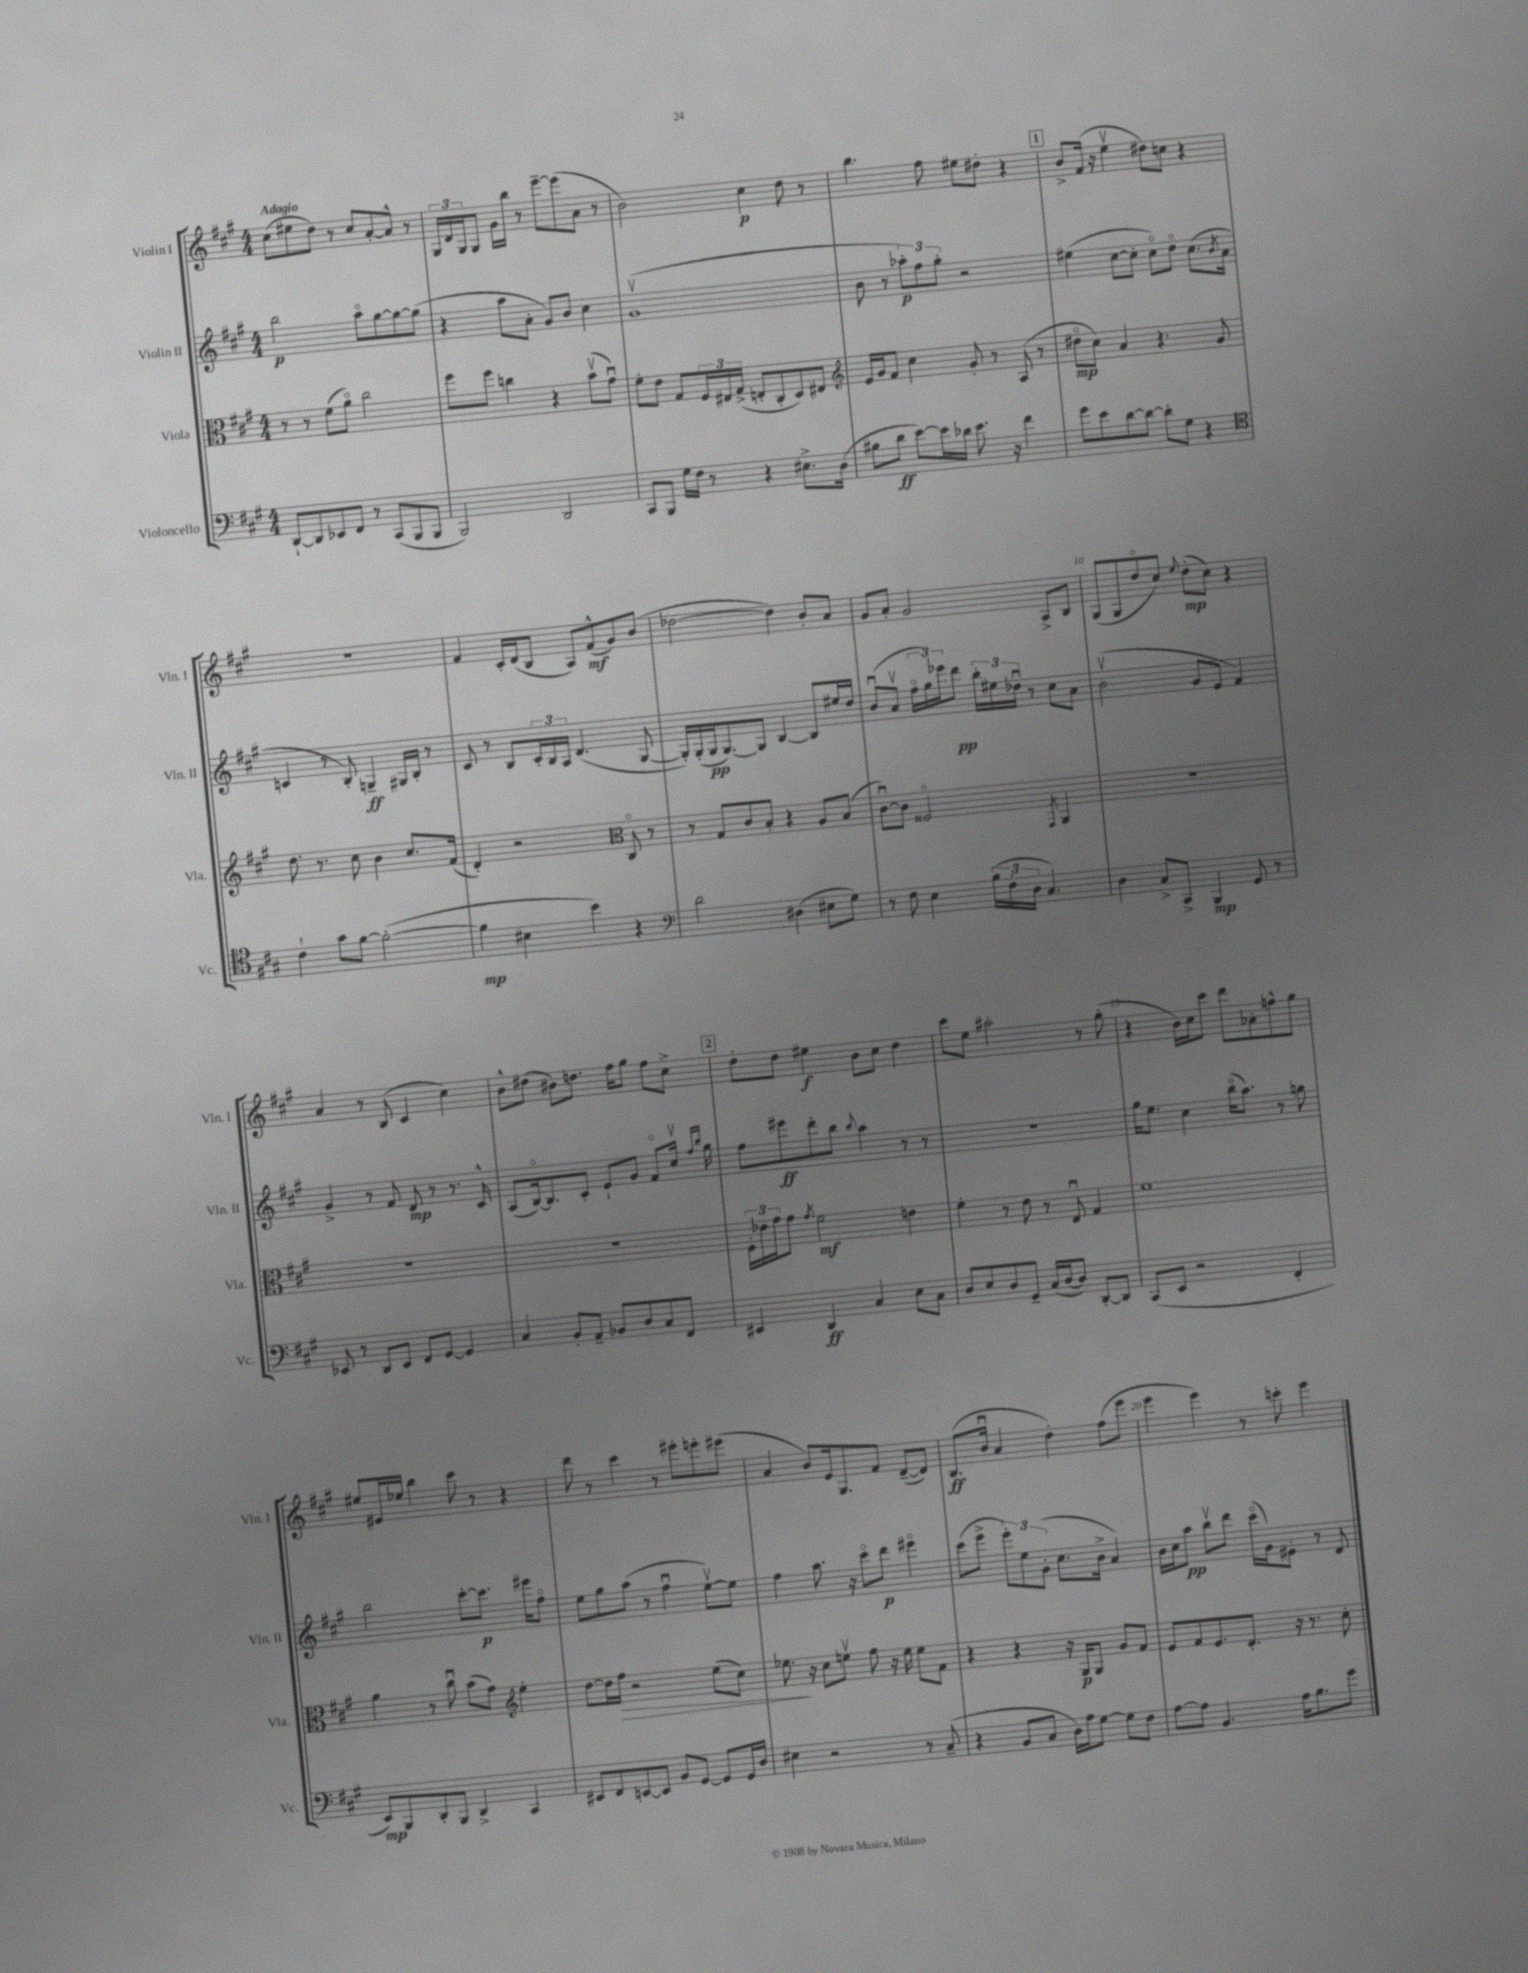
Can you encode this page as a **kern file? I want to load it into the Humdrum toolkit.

**kern	**kern	**kern	**kern
*staff4	*staff3	*staff2	*staff1
*clefF4	*clefC3	*clefG2	*clefG2
*k[f#c#g#]	*k[f#c#g#]	*k[f#c#g#]	*k[f#c#g#]
*M4/4	*M4/4	*M4/4	*M4/4
[8DD`/L	8r	2bb\	(8cc#\L
8DD/]	8r	.	8ee#\
8EE-/	(8f#\L	.	8dd\J)
8FF#/J	8ao\J)	.	8r
8r	2cc#\	8aao\L	8cc#/L
(8CC#/L	.	[8gg#\	[8a'/
8BBB/	.	8gg#\_	8a^^/]J
8BBB/J	.	(8gg#\]J	8r
=	=	=	=
2BBB/)	8ff#\L	4r	24G#/LL
.	.	.	24d/
.	.	.	24G#/J
.	8ff#\J	.	8G#/J
.	4cc\	8aa\L	16g#\LL
.	.	.	16bb\JJ
.	.	8a'\J	8r
2DD/	4r	8g#/L)	[8eee~\L
.	.	8b/J	(8eee\]
.	(8bv\L	4cc#\	8a\J
.	8g#u\J)	.	8r
=	=	=	=
8CC#/L	8f#'\L	(1g#v	2b\)
8BBB/J	8e\J	.	.
16G#\LL	8G#/L	.	.
16F#\JJ	.	.	.
8r	24F#/L	.	.
.	24E#/	.	.
.	(24G#^/JJ	.	.
4r	8E'/L	.	4cc#\
.	8C#'/	.	.
8.E#^\L	8D/)	.	8dd\
.	8E#/J	.	8r
(16D\Jk	.	.	.
=	=	=	=
*	*clefG2	*	*
8B#\L	16e/LL	8b\	4.bb\
.	16g#/J	.	.
8d\J	8f#/J	8r	.
[8e\L)	4cc#\	12aa-'\L)	.
.	.	12ff#\	.
16e\]L	.	.	8ff#\
.	.	12gg#'\J	.
16d-\JJ	.	.	.
8.e\	8g#'/	2r	8ee#\L
.	8r	.	8dd#'\J
16r	.	.	.
4f#\	(8A/	.	4r
.	8r	.	.
=	=	=	=
8g#\L	8dd#o\L	(4ee#\	8b^/L
8e\	8cc#\J)	.	(16f#/Jk
.	.	.	16r
[8d\	4a/	[8cc#\L	4eev\
8d\_J	.	8cc#'\]J	.
8d'\]L	4.r	8cc#o\L)	8dd#\L)
8G#\J	.	8ddo\J	8cc\J
4r	.	(8.cc#\L	4r
.	8g#/	.	.
.	.	8qb/	.
.	.	16a\Jk	.
=	=	=	=
*clefC4	*	*	*
4c#`\	8.dd\	4c/	1r
.	8.r	.	.
8g#\L	.	8r	.
[8f#\J	8cc#\	8B'/)	.
(2f#'\_	4b\	4G~/	.
.	8.cc#/L	16G#/LL	.
.	.	16B'/JJ	.
.	.	8r	.
.	(16f#/Jk	.	.
=	=	=	=
4f#\]	4d'/)	8c#/	4f#/
.	.	8r	.
4B#\	2r	8B/L	16c#'/LL
.	.	.	(16d/J
.	.	24c#'/L	8B/J
.	.	24B/	.
.	.	24A/JJ	.
4b\)	.	(4.d/	8A/L)
.	.	.	(8f#^^/
*	*clefC3	*	*
4r	8C#o/	.	8g#/)
.	8r	[8G#/	(8b/J
=	=	=	=
*clefF4	*	*	*
2d\	8r	16G#'/]LL)	[2dd-\
.	.	(16G#'/	.
.	8G#/L	16G#/J	.
.	.	[8.G#/)	.
.	8c#/	.	.
.	8B'/J	8G#/]J	.
(4D#\	4r	[4B/	4dd-\])
8E#\L	8A/L	8B/]L	8b'/L
8G#\J)	(8B/J	16ee#/L	8a/J
.	.	16dd/JJ	.
=	=	=	=
8r	[8c#u\L)	(8bu/L	8g#/L
8F#\	8c#\]J	8av/J	8a'/J
4E\	2F##o/	24ff#o\LL	2g#/
.	.	24gg#\)	.
.	.	24eee-\J	.
.	.	8ddd\J	.
(24B\LL	.	24bb'\LL	.
24F#'\	.	24ee#\	.
24D\JJ	.	24dd-u\JJ	.
4.C#/)	.	8r	.
.	8qGG#/	.	.
.	4AA/	8cc#\L	8A^/L
.	.	8a\J	8B/J
=	=	=	=
4D\	1r	(2bv\	(8G#/L
.	.	.	8G#/
8C#^/L	.	.	8ddo/
8CC#^/J	.	.	8cc#/J)
.	.	.	8qqee/
4BBB/	.	8g#/L	(8dd'\L
.	.	8e/J	8cc#\J)
8GG#/	.	4f#/)	4r
8r	.	.	.
=	=	=	=
8EE-/	1r	4g#^/	4a/
8r	.	.	.
8DD/L	.	8r	8r
8EE-/J	.	8f#/	(8B/
8FF#/L	.	8d/	4c#/
[8GG#/J	.	8r	.
4GG#/]	.	8.r	4cc#\)
.	.	16c#^^/	.
=	=	=	=
4C#/	1r	(8A/L	8b^^\L
.	.	[16Bo/k)	(8dd#\J
.	.	8.B/]	.
8BB'/L	.	.	8b#\L)
8AA~/J	.	8c#'/J	8.dd\J
8BB-/L	.	8e`/L	.
.	.	.	16ff#\LK
8D/	.	8g#/J	8gg#\J
8C#/	.	8f#o/L	8ff#\L
8FF#/J	.	16cc#v/Jk	8cc#^\J
.	.	16qqff#/LL	.
.	.	16qqbb/JJ	.
.	.	16gg#\	.
=	=	=	=
4EE#/	24F#'\LL	8ff#\L	8dd'\L
.	24e-\	.	.
.	24g#\J	.	.
.	8g#\J	8eee#\	8dd\J
.	8qg#/	.	.
4DD/	2f#\	8ddd'\	4ee#\
.	.	8bb\J	.
.	.	8qqbb/	.
4C#/	.	4aa\	8b\L
.	.	.	8cc#\J
8E\L	4e\	8r	4dd\
8C#\J	.	8r	.
=	=	=	=
8D/L	4f#'\	1r	8ccc#\L
8E/	.	.	8ee\J
8D/	8r	.	2aa#'\
8GG#~/J	8e\	.	.
(16C#/LL	8r	.	.
[16D/J	.	.	.
8D/]J)	8Eu/	.	.
[8DD'/L	4G#/	.	8r
8DD/]J	.	.	(8gg#'\
=	=	=	=
(8CC#/L	1f#	16gg#\LK	4r
.	.	8.ee\J	.
8EE/J	.	.	.
2r	.	4cc#\	16b\LL)
.	.	.	16cc#\J
.	.	.	8ccc#\J
.	.	(16bbo\LK	8ddd\L
.	.	8.aa\J)	.
.	.	.	8a-'\
4FF#'/	.	8r	8ff^^\
.	.	8gg\	8gg#\J
=	=	=	=
8EE/L)	4a\	2bb\	8ee#/L
8BBB/	.	.	16e#/L
.	.	.	16ee-/JJ
8DD'/	8r	.	4bb\
8BBB/J	8cc#u\	.	.
4DD^/	(8b\L	[8ccc#'\L	8ccc#\
.	8g#\J)	8.ccc#\]J	8r
*	*clefG2	*	*
4CC#/	4ee'\	.	4r
.	.	16eee#\LK	.
.	.	8ff#o\J	.
=	=	=	=
8EE#/L	[8dd\L	8ee\L	8ddd\
8FF#/	16dd\]L	8gg#\	8r
.	16ff#\JJ	.	.
[8EE/	2r	(8aa\J	4ccc#\
8EE/]J	.	8r	.
8BB/L	.	4ff#u\	8r
[8GG#/J	.	.	8eee#'\L
8GG#/]L	(8ee\L	[8eev\L)	8eee'\
16GG#/L	8cc#\J)	8ee\]J	(8eee#\J
16D/JJ	.	.	.
=	=	=	=
4E#\	8.ee-\	4ff#\	4a/
.	16r	.	.
2r	8cc#\L	8.aa\	8b/L)
.	8eev\J	.	16e/k
.	.	16r	8.G#/
.	8ff#\	8ccc#o\L	.
.	16r	8ddd\J	8f#/J
.	16ee\	.	.
8r	8ee\L	4eee#o\	([8d~/L
(8C#~/	8f#\J	.	8d/]J)
=	=	=	=
4r	4r	(8ccc#\L	(8.B/L
.	.	8eee^\J	.
.	.	.	16bu/Jk
8BB/L	4r	12eee'\L)	4a/
.	.	12ee\	.
8C#/J	.	.	.
.	.	(12g#'\J	.
16D\LL)	16r	8.cc#\L	4dd'\)
16A\J	16G#/LK	.	.
[8G#\J	8G#/J	.	.
.	.	16b^\Jk	.
8G#\]L	8g#/L	4a/)	(8ff#\L
8F#\J	8f#/J	.	8eee\J
=	=	=	=
[8A\L	8e/L	16b\LL	4eee\
.	.	16cc#\J	.
8A\]J	8f#/	8aa\J	.
4.BB/	8.e/	8bbv\L	4eee\)
.	.	8ddd\J	.
.	8.d'/J	.	.
.	.	(16ccc#o\LL	8r
.	.	16g#\J)	.
16A\LK	16r	8e#'\J	8ccc'\
8.B\	8.r	.	.
.	.	8r	4eee\
8g#\J	8cc#'\	8d/	.
==	==	==	==
*-	*-	*-	*-
